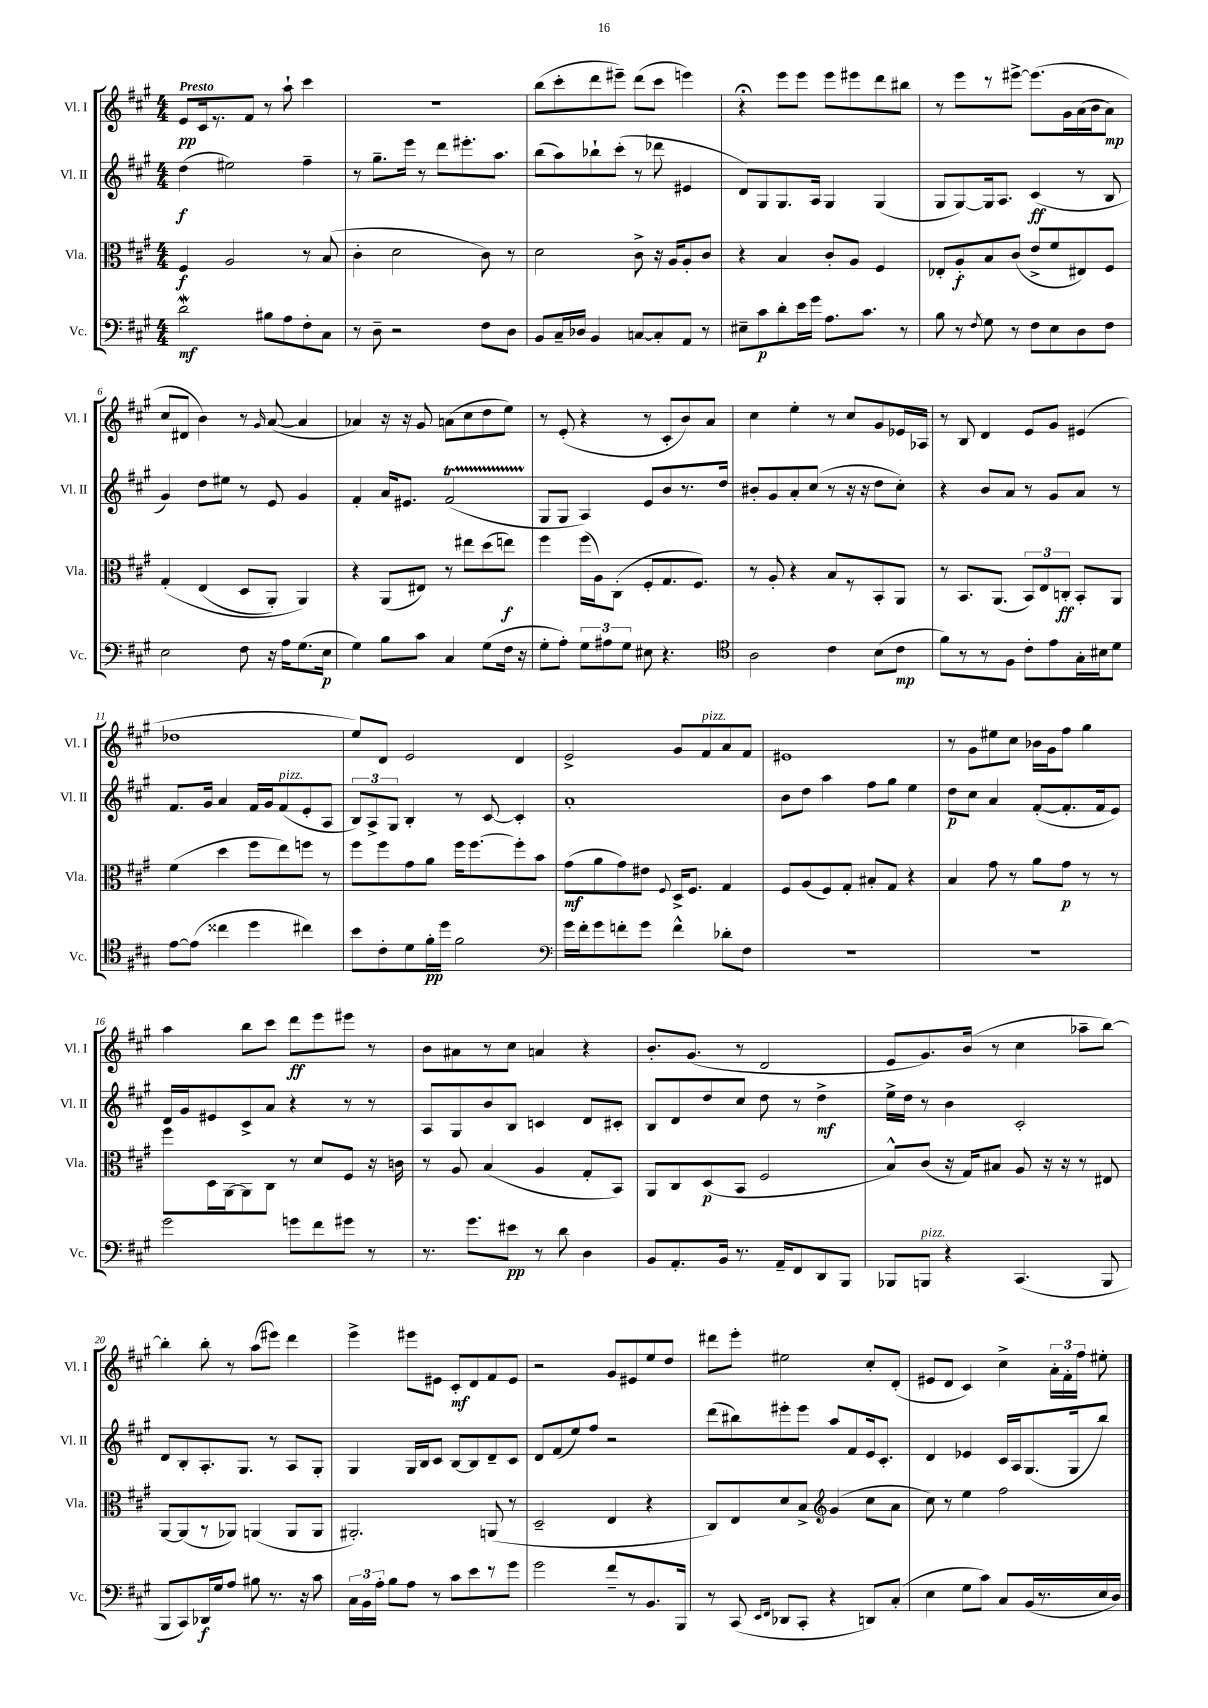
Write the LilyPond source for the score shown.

<<
\new StaffGroup <<
\new Staff = "s0" \with { instrumentName = "Vl. I" shortInstrumentName = "Vl. I" } {
    \clef treble \key a \major \numericTimeSignature \time 4/4 \tempo "Presto"
    \autoBeamOff e'8[\pp cis'16 r8. fis'8] r8 a''8-! cis'''4 |
    r1 |
    b''8[( cis'''8-. d'''8 eis'''8]--) d'''8[( cis'''8] e'''4) |
    r4\fermata e'''8[ e'''8] e'''8[ eis'''8 d'''8 bis''8] |
    r8 e'''8[ r8 eis'''8]~-> eis'''8.[\( gis'16 a'16( b'16 a'8]\mp) |
    cis''8[ dis'8] b'4\) r8 \grace { gis'16 } a'8~( a'4 |
    aes'4) r16 r16 gis'8 a'8[( cis''8 d''8 e''8]) |
    r8 e'8-.( r4 r8 cis'8[-. b'8) a'8] |
    cis''4 e''4-. r8 cis''8[ gis'8 ees'16 aes16] |
    r8 b8 d'4 e'8[ gis'8] eis'4( |
    des''1 |
    e''8[) d'8] e'2 d'4 |
    e'2-> gis'8[ fis'8^\markup { \italic "pizz." } a'8 fis'8] |
    eis'1 |
    r8 gis'8[ eis''8 cis''8] bes'16[ gis'16 fis''8] gis''4 |
    a''4 b''8[ cis'''8] d'''8[\ff e'''8 eis'''8] r8 |
    b'8[ ais'8 r8 cis''8] a'4 r4 |
    b'8.[-. gis'8.]( r8 d'2 |
    e'8[ gis'8.) b'16]( r8 cis''4 aes''8[-- b''8]~) |
    b''4-. b''8-. r8 a''8[( eis'''8]) d'''4 |
    e'''4-> eis'''8[ eis'8] cis'8[-.\mf d'8 fis'8 eis'8] |
    r2 gis'8[ eis'8 e''8 d''8] |
    dis'''8[ e'''8]-. eis''2 cis''8[-. d'8]-.( |
    eis'8[ d'8] cis'4) cis''4-> \tuplet 3/2 { a'16[-. fis'16-. fis''16] } eis''8-. \bar "|." |
}
\new Staff = "s1" \with { instrumentName = "Vl. II" shortInstrumentName = "Vl. II" } {
    \clef treble \key a \major \numericTimeSignature \time 4/4
    \autoBeamOff d''4\f( eis''2) fis''4-- |
    r8 gis''8.[-- e'''16] r8 d'''8[ eis'''8.-. a''8.] |
    b''8[( a''8) bes''8-! cis'''8]-.( r8 des'''8 eis'4 |
    d'8[) gis8 gis8. a16] gis4 gis4( |
    gis8[ gis8~) gis16 a8.] cis'4\ff( r8 b8 |
    gis'4) d''8[ eis''8] r8 e'8 gis'4 |
    fis'4-. a'16[ eis'8.] fis'2\startTrillSpan( |
    gis8[\stopTrillSpan gis8] a4) e'8[ b'8 r8. d''16] |
    bis'8[-. gis'8 a'8-. cis''8]( r8 r16 r16 d''8[ cis''8]-.) |
    r4 b'8[ a'8] r8 gis'8[ a'8] r8 |
    fis'8.[ gis'16] a'4 fis'16[ gis'16 fis'8^\markup { \italic "pizz." }( e'8-. a8] |
    \tuplet 3/2 { b8[) a8-> gis8] } b4-. r8 cis'8~ cis'4-. |
    a'1-. |
    b'8[ d''8] a''4 fis''8[ gis''8] e''4 |
    d''8[\p cis''8] a'4 fis'8[~-.( fis'8.-. fis'16 e'8]) |
    d'16[ gis'16 eis'8 cis'8-> a'8] r4 r8 r8 |
    a8[ gis8 b'8 b8] c'4 d'8[ cis'8]-. |
    b8[ d'8 d''8 cis''8] d''8 r8 d''4->\mf |
    e''16[-> d''16] r8 b'4 cis'2-. |
    d'8[ b8-. a8.-. gis8.] r8 a8[ gis8]-. |
    gis4 gis16[ b16 cis'8] b8[~ b8 d'8-- cis'8] |
    d'8[ fis'8( e''8) fis''8] r2 |
    d'''8[( bis''8) eis'''8-. eis'''8] a''8[ fis'8 e'16 cis'8.]-. |
    d'4 ees'4 cis'16[ a16 gis8.( gis16 b''8]) \bar "|." |
}
\new Staff = "s2" \with { instrumentName = "Vla." shortInstrumentName = "Vla." } {
    \clef alto \key a \major \numericTimeSignature \time 4/4
    \autoBeamOff fis4\f a2 r8 b8( |
    cis'4-. d'2 cis'8) r8 |
    d'2 cis'8-> r16 a16[ a8-. cis'8] |
    r4 b4 cis'8[-. a8] fis4 |
    ees8[-. a8-.\f b8 cis'8]( e'8[-> fis'8 eis8) fis8] |
    gis4-.\( e4( d8[ a,8]-.) a,4\) |
    r4 a,8[( eis8]) r8 eis''8[ d''8( e''8]\f) |
    fis''4 fis''16[( a16) cis8]-.( fis8[-. gis8. fis8.]) |
    r8 a8-. r4 b8[ r8 b,8-. a,8] |
    r8 b,8.[ a,8.]( \tuplet 3/2 { b,8[) e8 c8]-.\ff } b,8[-. a,8] |
    fis'4( d''4 fis''8[ e''8) f''8] r8 |
    fis''8[ fis''8 gis'8 a'8] fis''16[ fis''8.~ fis''8-. b'8] |
    gis'8[\mf( a'8 gis'8) eis'8] \appoggiatura { fis8 } d16[-> fis8.] gis4 |
    fis8[ a8( fis8) gis8]-. bis8[-. gis8] r4 |
    b4 gis'8 r8 a'8[ gis'8]\p r8 r8 |
    fis''8[ d16 a,16~ a,8 cis8] r8 d'8[ fis8] r16 c'16 |
    r8 a8 b4( a4 gis8[-. b,8]) |
    a,8[ cis8 d8\p( b,8] fis2 |
    b8[-^) cis'8]( r16 gis16[) bis8] a8 r16 r16 r8 eis8 |
    a,8[~ a,8( r8 aes,8]) a,4( a,8[ a,8] |
    ais,2.-.) a,8( r8 |
    d2-- e4 r4 |
    cis8[) e8 d'8 b8]-> \clef treble gis'4( cis''8[ a'8] |
    cis''8) r8 e''4 fis''2 \bar "|." |
}
\new Staff = "s3" \with { instrumentName = "Vc." shortInstrumentName = "Vc." } {
    \clef bass \key a \major \numericTimeSignature \time 4/4
    \autoBeamOff d'2\mordent\mf bis8[ a8 fis8-. cis8] |
    r8 d8-- r2 fis8[ d8] |
    b,8[ cis16-- des16] b,4 c8[~ c8-. a,8] r8 |
    eis8[-- cis'8\p d'8-. e'16 gis'16] a8.[ cis'8.] r8 |
    b8 r8 \acciaccatura { fis8 } gis8 r8 fis8[ e8 d8 fis8] |
    e2 fis8 r16 a16[ gis8.( e16]\p |
    gis4) b8[ cis'8] cis4 gis8[( fis16] r16 |
    gis8[-. a8]-.) \tuplet 3/2 { gis8[ ais8 gis8] } eis8 r4. |
    \clef tenor a2 cis'4 b8[( cis'8]\mp |
    fis'8[) r8 r8 fis8] cis'8[-. e'8 gis16-. bis16 d'8] |
    e'8[~ e'8]( cisis''4 d''4 cis''4) |
    b'8[ cis'8-. d'8 fis'16-.\pp d''16] fis'2 |
    \clef bass gis'16[ fis'16-. gis'8 f'8-. gis'8] f'4-^ des'8[-. fis8] |
    R1 |
    R1 |
    gis'2 g'8[ fis'8 gis'8] r8 |
    r8. gis'8.[ eis'8]\pp r8 d'8 d4 |
    b,8[ a,8.-. b,16] r8. a,16[-- fis,8 d,8 b,,8] |
    bes,,8[ b,,8]^\markup { \italic "pizz." } r4 cis,4.( b,,8 |
    b,,8[ cis,8) des,16\f gis16 a8] bis8 r8. r16 cis'8 |
    \tuplet 3/2 { cis16[ b,16 a16]-. } b8[ a8] r8 cis'8[ e'8 r8 gis'8] |
    gis'2 fis'8[-- r8 b,8. b,,16] |
    r8 cis,8( \grace { e,16[ fis,16] } des,8[ cis,8]-. r4 d,8[) cis8]-.( |
    e4 gis8[ cis'8]) cis8[ b,16( r8. e16 d16]) \bar "|." |
}
>>
>>
